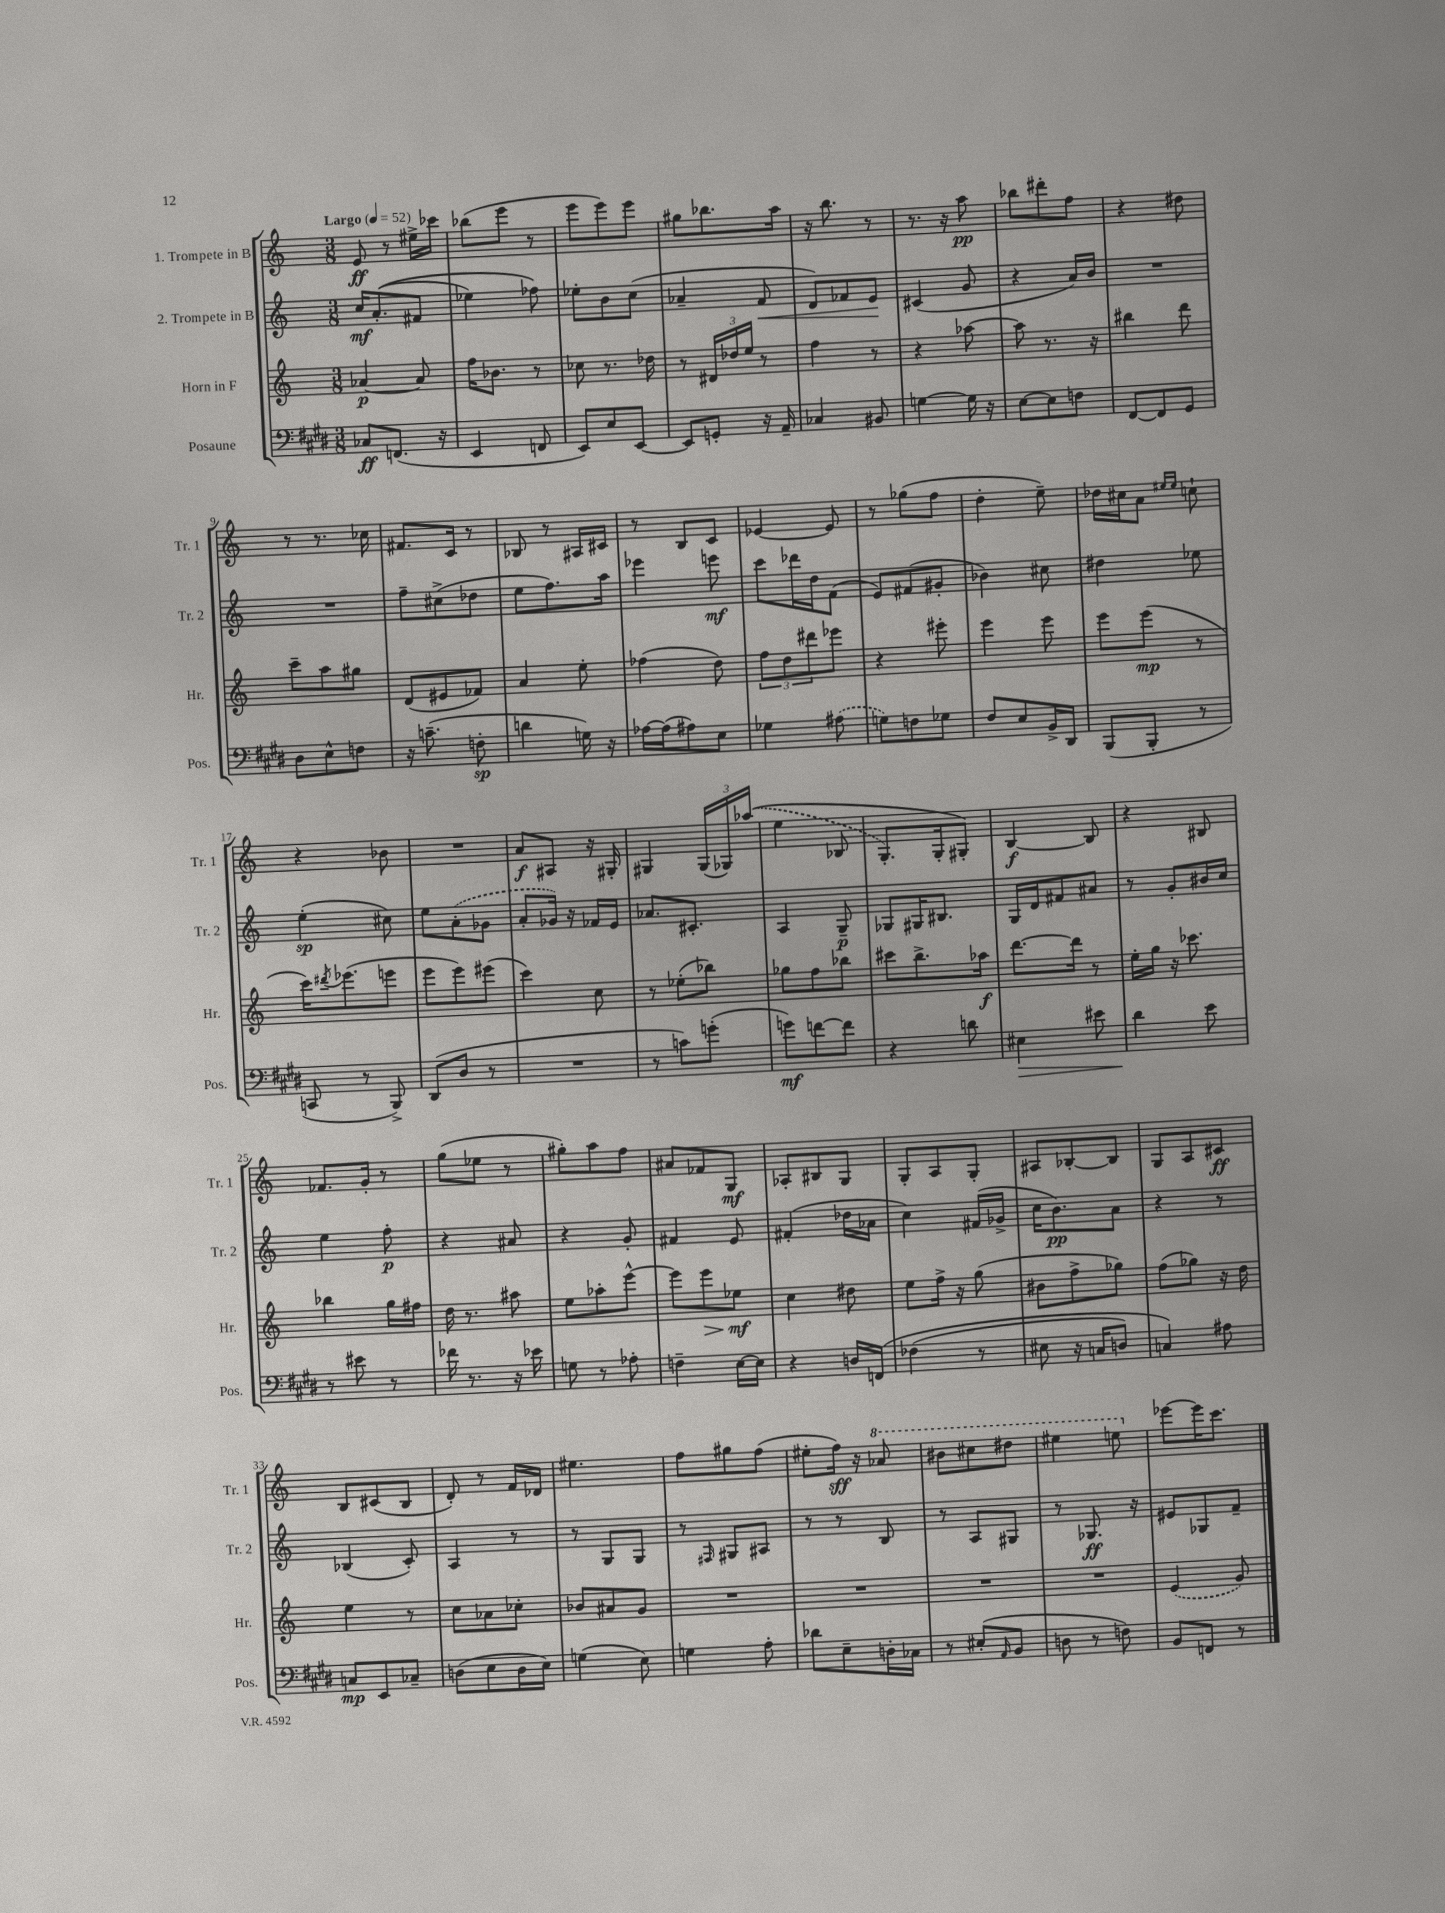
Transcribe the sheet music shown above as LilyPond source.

<<
\new StaffGroup <<
\new Staff = "s0" \with { instrumentName = "1. Trompete in B" shortInstrumentName = "Tr. 1" } {
    \clef treble \key c \major \numericTimeSignature \time 3/8 \tempo "Largo" 4 = 52
    e'8\ff r8 eis''16-> ces'''16 |
    bes''8( e'''8 r8 |
    e'''8 e'''8) e'''8 |
    gis''8 bes''8. a''16 |
    r16 b''8. r8 |
    r8. r16 a''8\pp |
    bes''8 dis'''8-. f''8 |
    r4 dis''8 |
    r8 r8. ces''16 |
    fis'8. c'16 r8 |
    bes8 r8 ais16 cis'16 |
    r8 b8 c'8 |
    ees'4~ ees'8 |
    r8 ges''8( f''8 |
    d''4-. e''8--) |
    des''16 cis''16 a'8 \grace { eis''16 eis''16 } c''8-! |
    r4 bes'8 |
    R4. |
    a'8\f ais8 r16 gis16-. |
    gis4 \tuplet 3/2 { gis16( ges16) \once \slurDashed aes''16(\( } |
    e''4 bes8 |
    g8.-.) g16-. gis8-.\) |
    b4~\f b8 |
    r4 bis8 |
    fes'8. g'16-. r8 |
    g''8( ees''8 r8 |
    gis''8-.) a''8 f''8 |
    ais'8 fes'8 g8\mf |
    aes8-. bis8 g8 |
    g8-. a8 g8-. |
    ais8 bes8~-. bes8 |
    g8 a8 cis'8\ff |
    b8 cis'8( b8 |
    d'8-.) r8 f'16 des'16 |
    eis''4. |
    f''8 gis''8 f''8( |
    eis''8-. f''16\sff) r16 \ottava #1 aes''8 |
    bis''8 cis'''8 dis'''8 |
    eis'''4 e'''8 \ottava #0 |
    ees'''8~ ees'''16 c'''8. \bar "|." |
}
\new Staff = "s1" \with { instrumentName = "2. Trompete in B" shortInstrumentName = "Tr. 2" } {
    \clef treble \key c \major \numericTimeSignature \time 3/8
    c''16\mf a'8.-.(\( fis'8 |
    ees''4) fes''8\) |
    ees''8-. b'8 c''8( |
    aes'4-- f'8\< |
    d'8) fes'8 e'8\! |
    cis'4( g'8 |
    r4 a'16) b'16 |
    R4. |
    R4. |
    f''8-- cis''8->( des''8 |
    e''8 f''8.) a''16 |
    ees'''4 e'''8\mf |
    c'''8 des'''16 d''16 f'8( |
    e'8) fis'8( gis'8-. |
    bes'4) cis''8 |
    dis''4 ees''8 |
    e''4-.\sp( cis''8) |
    e''8 \once \slurDashed a'8-.( ges'8 |
    a'8-. ges'16) r16 fes'16 e'16 |
    aes'8. cis'8.-. |
    a4 g8--\p |
    ges8 gis16 bis8. |
    g16 d'16 fis'8 ais'8 |
    r8 g'8-. bis'16 c''16 |
    e''4 f''8-.\p |
    r4 ais'8 |
    r4 g'8-. |
    fis'4 e'8 |
    fis'4-.( des''16 aes'16 |
    c''4) fis'16( ges'16-> |
    c''16 b'8.\pp) a'8 |
    r4 r8 |
    bes4( c'8-.) |
    a4 r8 |
    r8 g8 g8 |
    r8 \grace { fis16 } gis8 ais8 |
    r8 r8 b8 |
    r8 a8 gis8 |
    r8 ges8.\ff r16 |
    eis'8 ges8 f'8-- \bar "|." |
}
\new Staff = "s2" \with { instrumentName = "Horn in F" shortInstrumentName = "Hr." } {
    \clef treble \key c \major \numericTimeSignature \time 3/8
    aes'4~\p aes'8 |
    f''16 bes'8. r8 |
    ces''8 r8. des''16 |
    r8 \tuplet 3/2 { dis'16 des''16 e''16 } r8 |
    f''4 r8 |
    r4 aes''8~ |
    aes''8 r8. r16 |
    bis''4 d'''8 |
    c'''8-- a''8 gis''8 |
    d'8( eis'8 fes'8) |
    a'4 e''8-. |
    fes''4( d''8) |
    \tuplet 3/2 { f''8 d''8 dis'''8 } ees'''8 |
    r4 eis'''8-. |
    e'''4 e'''8 |
    e'''8 e'''8\mp( r8 |
    c'''16) \acciaccatura { dis'''8 } ees'''8.( e'''8 |
    e'''8 e'''8) eis'''8( |
    c'''4) c''8 |
    r8 ees''8-.( bes''8) |
    ges''8 f''8 bes''8 |
    cis'''8 b''8.-> aes''16\f |
    d'''8.~ d'''16 r8 |
    e''16-. g''16 r16 ces'''8. |
    bes''4 g''16 fis''16 |
    d''16 r8. ais''8 |
    e''8 aes''8-. e'''8~-^ |
    e'''8 e'''8\> ees''8\mf\! |
    c''4 dis''8 |
    e''8 f''16-> r16 g''8( |
    bis'8 f''8-> ges''8) |
    f''8( ges''8) r16 d''16 |
    e''4 r8 |
    c''8 aes'8 ces''8-. |
    bes'8 ais'8 g'8 |
    R4. |
    R4. |
    R4. |
    R4. |
    \once \slurDashed e'4( g'8) \bar "|." |
}
\new Staff = "s3" \with { instrumentName = "Posaune" shortInstrumentName = "Pos." } {
    \clef bass \key e \major \numericTimeSignature \time 3/8
    ces8\ff f,8.( r16 |
    e,4 f,8 |
    e,8) e8 e,8~ |
    e,8 g,8-. r16 a,16-- |
    ces4 bis,8 |
    g4~ g16 r16 |
    e8~ e8 f8 |
    fis,8~ fis,8 gis,8 |
    dis8 e8-^ f8 |
    r16 c'8.--( f8-.\sp |
    d'4 g16) r16 |
    aes16~ aes16( ais8) e8 |
    ges4 \once \slurDashed ais8( |
    g8) f8 ges8 |
    fis8 e8 b,16-> dis,16 |
    b,,8( b,,8-. r8 |
    c,8 r8 b,,8->) |
    dis,8( dis8 r8 |
    R4. |
    r8 c'8) g'8-.( |
    g'8\mf) f'8~ f'8 |
    r4 d'8 |
    eis4\> eis'8 |
    dis'4\! e'8 |
    r8 eis'8 r8 |
    fes'16 r8. r16 ees'16 |
    g8 r8 aes8-. |
    f4-- e16~ e16 |
    r4 d16 f,16\( |
    fes4( r8 |
    eis8 r16 c16 d8) |
    c4\) ais8 |
    c8\mp e,8 ces8-- |
    d8( e8 d16 e16) |
    g4( e8) |
    g4 a8-. |
    des'8 e8-- d16-. ces16 |
    r8 eis8-.( \grace { a,16 } b,8 |
    d8 r8 f8) |
    b,8 f,8 r8 \bar "|." |
}
>>
>>
